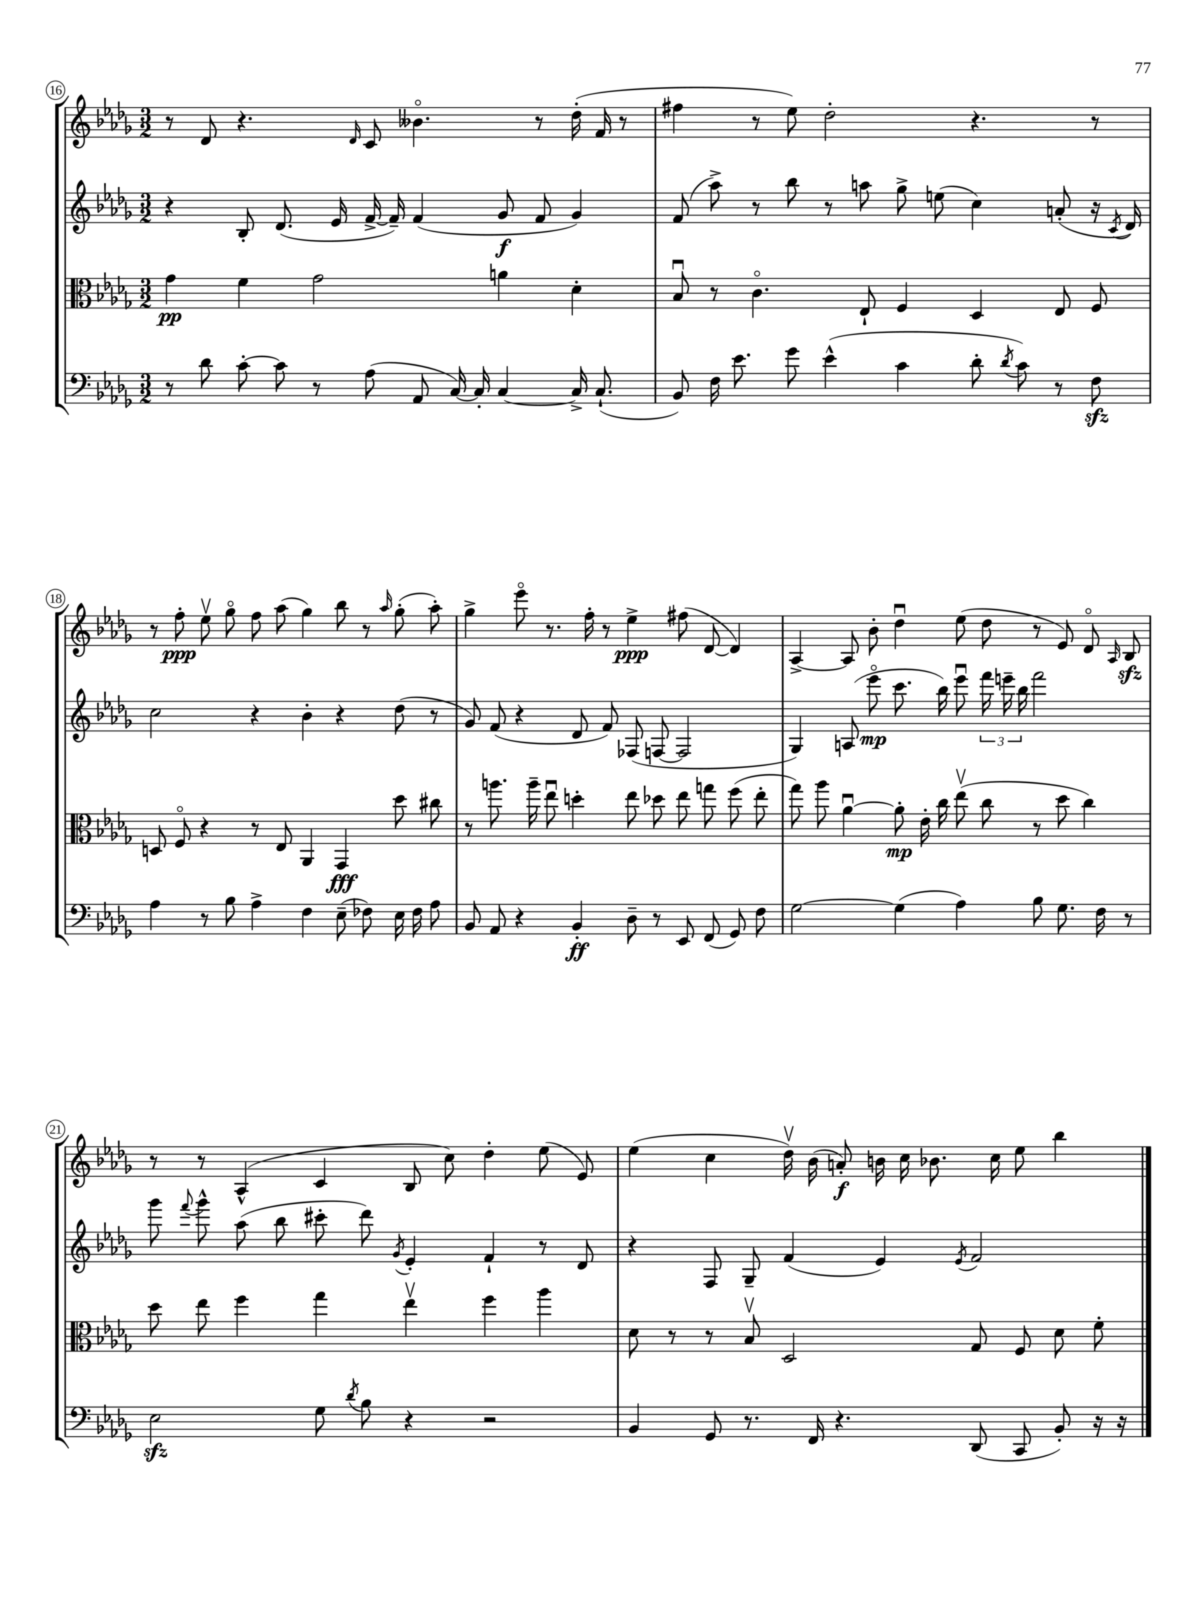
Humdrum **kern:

**kern	**dynam	**kern	**dynam	**kern	**dynam	**kern	**dynam
*part4	*part4	*part3	*part3	*part2	*part2	*part1	*part1
*staff4	*staff4	*staff3	*staff3	*staff2	*staff2	*staff1	*staff1
*clefF4	*	*clefC3	*	*clefG2	*	*clefG2	*
*k[b-e-a-d-g-]	*	*k[b-e-a-d-g-]	*	*k[b-e-a-d-g-]	*	*k[b-e-a-d-g-]	*
*M3/2	*	*M3/2	*	*M3/2	*	*M3/2	*
=16	=16	=16	=16	=16	=16	=16	=16
8r	.	4g-\	pp	4r	.	8r	.
8d-\	.	.	.	.	.	8d-/	.
[8c'\	.	4f\	.	8B-'/	.	4.r	.
8c\]	.	.	.	(8.d-/	.	.	.
8r	.	2g-\	.	.	.	.	.
.	.	.	.	16e-/	.	.	.
.	.	.	.	.	.	16qqd-/	.
(8A-\	.	.	.	[16f^/	.	8c/	.
.	.	.	.	16f~/])	.	.	.
8AA-/	.	.	.	(4f/	.	4.b--X\	.
[16C/)	.	.	.	.	.	.	.
16C'/]	.	.	.	.	.	.	.
[4C/	.	4an\	.	8g-/	f	.	.
.	.	.	.	8f/	.	8r	.
16C^/]	.	4d-'\	.	4g-/)	.	(16dd-'\	.
(8.C`/	.	.	.	.	.	16f/	.
.	.	.	.	.	.	8r	.
=17	=17	=17	=17	=17	=17	=17	=17
8BB-/)	.	8B-u/	.	(8f/	.	4ff#X\	.
16F\	.	8r	.	8aa-^\)	.	.	.
8.e-\	.	.	.	.	.	.	.
.	.	4.c\	.	8r	.	8r	.
8g-\	.	.	.	8bb-\	.	8ee-\)	.
(4e-^^\	.	.	.	8r	.	2dd-'\	.
.	.	8E-`/	.	8aan\	.	.	.
4c\	.	4F/	.	8gg-^\	.	.	.
.	.	.	.	(8een\	.	.	.
8d-'\	.	4D-/	.	4cc\)	.	4.r	.
8qd-/	.	.	.	.	.	.	.
8c\)	.	.	.	.	.	.	.
8r	.	8E-/	.	(8an'/	.	.	.
8Fzz\	.	8F/	.	16r	.	8r	.
.	.	.	.	8qc/	.	.	.
.	.	.	.	16d-/)	.	.	.
!!LO:LB:g=z
=18	=18	=18	=18	=18	=18	=18	=18
4A-\	.	8Dn/	.	2cc\	.	8r	.
.	.	8F/	.	.	.	8ff'\	ppp
8r	.	4r	.	.	.	8ee-v\	.
8B-\	.	.	.	.	.	8gg-\	.
4A-^\	.	8r	.	4r	.	8ff\	.
.	.	8E-/	.	.	.	(8aa-\	.
4F\	.	4AA-/	.	4b-'\	.	4gg-\)	.
(8E-~\	.	4GG-/	fff	4r	.	8bb-\	.
8F-X\)	.	.	.	.	.	8r	.
.	.	.	.	.	.	16qqaa-/	.
16E-\	.	8dd-\	.	(8dd-\	.	(8gg-'\	.
16F-\	.	.	.	.	.	.	.
8A-\	.	8cc#X\	.	8r	.	8aa-'\)	.
=19	=19	=19	=19	=19	=19	=19	=19
8BB-/	.	8r	.	8g-/)	.	4gg-^\	.
8AA-/	.	8.aan\	.	(8f/	.	.	.
4r	.	.	.	4r	.	8eee-\	.
.	.	16aa~\	.	.	.	.	.
.	.	8ee-u\	.	.	.	8.r	.
4BB-'/	ff	4ddn'\	.	8d-/	.	.	.
.	.	.	.	.	.	16ff'\	.
.	.	.	.	8f/)	.	8r	.
8D-~\	.	8ee-\	.	(8F-X/	.	4ee-^\	ppp
8r	.	8dd-X\	.	[8Fn/	.	.	.
8EE-/	.	8ee-\	.	2F/]	.	(8ff#X\	.
(8FF/	.	8ggn\	.	.	.	[8d-/	.
8GG-/)	.	(8ff\	.	.	.	4d-/])	.
8F\	.	8ee-'\	.	.	.	.	.
=20	=20	=20	=20	=20	=20	=20	=20
[2G-\	.	8gg-\)	.	4G-/)	.	[4A-^/	.
.	.	8aa-\	.	.	.	.	.
.	.	[4a-u\	.	(8An/	.	8A-/]	.
.	.	.	.	8eee-\	mp	8b-'\	.
(4G-\]	.	8a-'\]	mp	8.ccc\	.	4dd-u\	.
.	.	16e-'\	.	.	.	.	.
.	.	16cc\	.	16bb-\)	.	.	.
4A-\)	.	(8ee-v\	.	8eee-u\	.	(8ee-\	.
.	.	8cc\	.	24fff\	.	8dd-\	.
.	.	.	.	24eeen~\	.	.	.
.	.	.	.	24bb-\	.	.	.
8B-\	.	8r	.	2fff\	.	8r	.
8.G-\	.	8dd-\	.	.	.	8e-/)	.
.	.	4cc\)	.	.	.	8d-/	.
16F\	.	.	.	.	.	.	.
.	.	.	.	.	.	16qqA-/	.
8r	.	.	.	.	.	8B-zz/	.
!!LO:LB:g=z
=21	=21	=21	=21	=21	=21	=21	=21
2E-zz\	.	8dd-\	.	8ggg-\	.	8r	.
.	.	.	.	8qqfff/	.	.	.
.	.	8ee-\	.	8ggg-^^\	.	8r	.
.	.	4ff\	.	(8aa-\	.	(4A-^^/	.
.	.	.	.	8bb-\	.	.	.
8G-\	.	4gg-\	.	8ccc#X'\	.	4c/	.
8qd-/	.	.	.	.	.	.	.
8B-\	.	.	.	8ddd-\)	.	.	.
.	.	.	.	8qg-/	.	.	.
4r	.	4ee-v\	.	4e-'/	.	8B-/	.
.	.	.	.	.	.	8cc\)	.
2r	.	4ff\	.	4f`/	.	4dd-'\	.
.	.	4aa-\	.	8r	.	(8ee-\	.
.	.	.	.	8d-/	.	8e-/)	.
=22	=22	=22	=22	=22	=22	=22	=22
4BB-/	.	8d-\	.	4r	.	(4ee-\	.
.	.	8r	.	.	.	.	.
8GG-/	.	8r	.	8F/	.	4cc\	.
8.r	.	8B-v/	.	8G-~/	.	.	.
.	.	2D-/	.	(4f/	.	16dd-v\)	.
16FF/	.	.	.	.	.	(16b-\	.
4.r	.	.	.	.	.	8an'/)	f
.	.	.	.	4e-/)	.	16bn\	.
.	.	.	.	.	.	16cc\	.
.	.	.	.	.	.	8.b-X\	.
.	.	.	.	8qe-/	.	.	.
(8DD-/	.	8G-/	.	2f/	.	.	.
.	.	.	.	.	.	16cc\	.
8CC/	.	8F/	.	.	.	8ee-\	.
8BB-'/)	.	8d-\	.	.	.	4bb-\	.
16r	.	8f'\	.	.	.	.	.
16r	.	.	.	.	.	.	.
==	==	==	==	==	==	==	==
*-	*-	*-	*-	*-	*-	*-	*-
